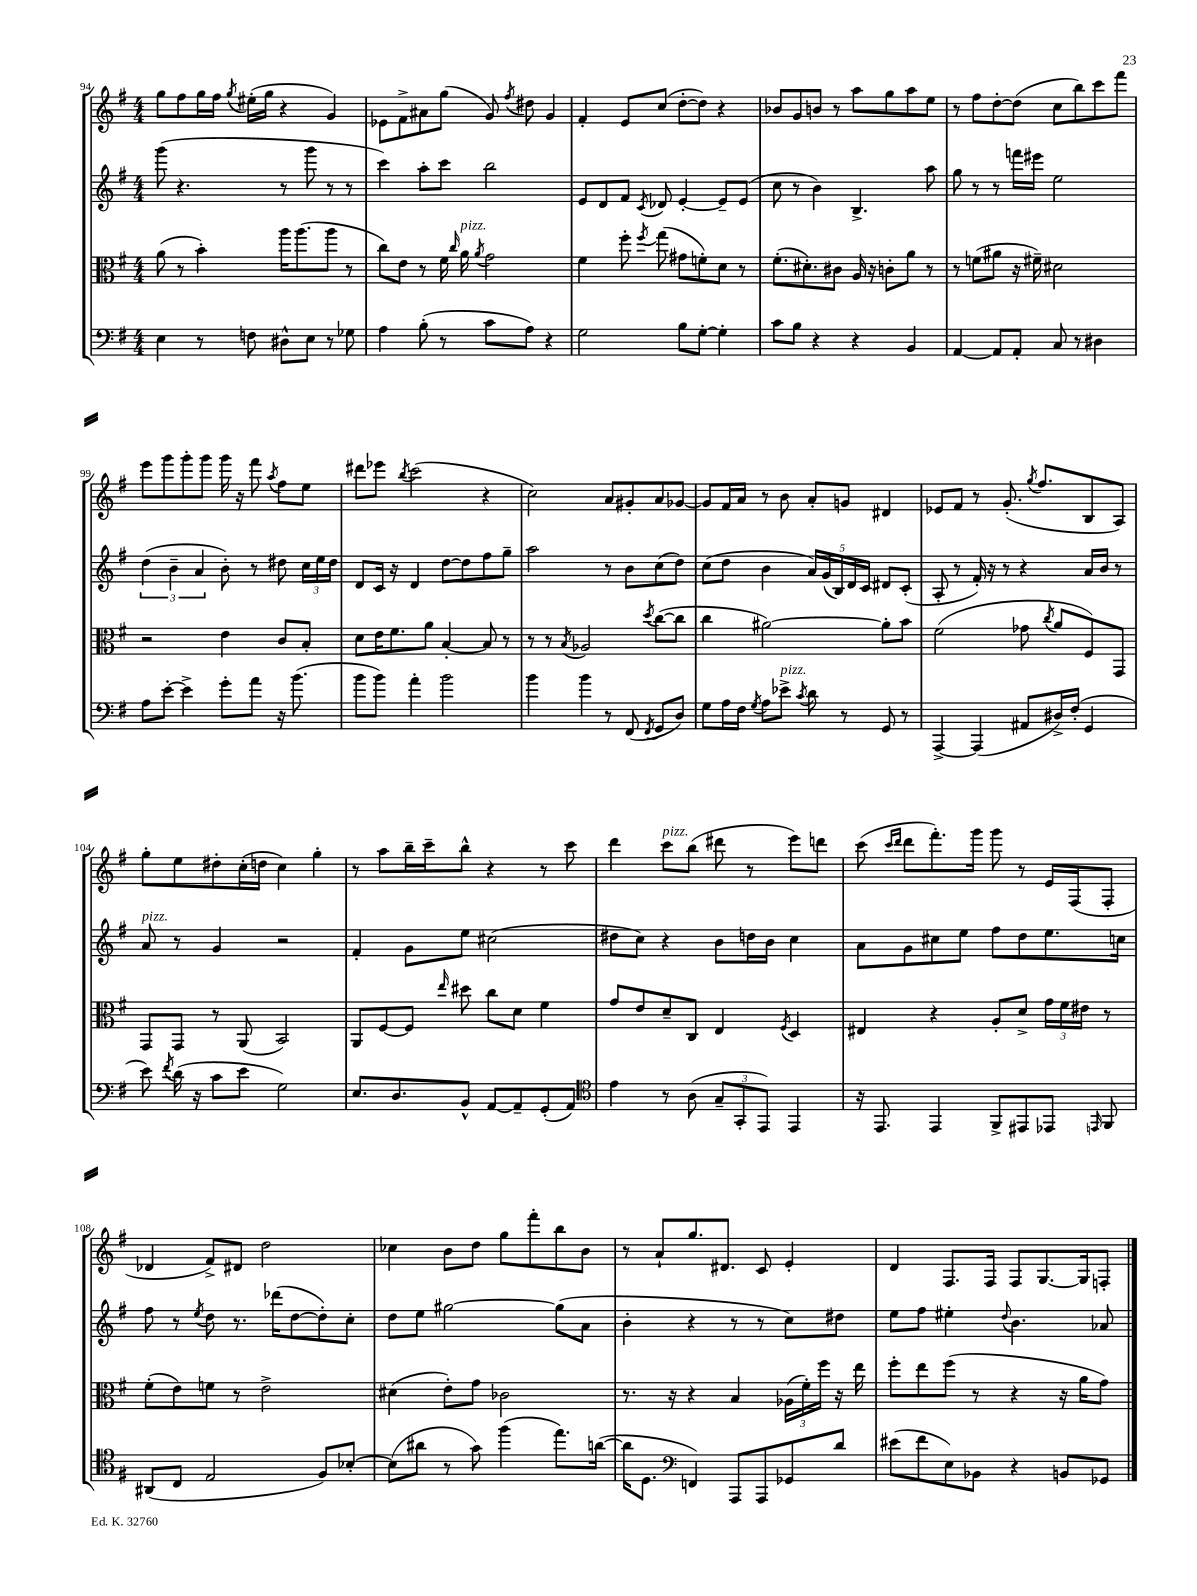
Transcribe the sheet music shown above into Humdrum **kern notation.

**kern	**kern	**kern	**kern
*part4	*part3	*part2	*part1
*staff4	*staff3	*staff2	*staff1
*clefF4	*clefC3	*clefG2	*clefG2
*k[f#]	*k[f#]	*k[f#]	*k[f#]
*M4/4	*M4/4	*M4/4	*M4/4
=94	=94	=94	=94
4E\	(8a\	(8ggg\	8gg\L
.	8r	4.r	8ff#\
8r	4b'\)	.	16gg\L
.	.	.	16ff#\JJ
.	.	.	8qgg/
8Fn\	.	.	(16ee#X'\LL
.	.	.	16gg\JJ
8D#X^^\L	16aa\KL	8r	4r
.	(8.aa\	.	.
8E\J	.	8ggg\	.
8r	8aa\J	8r	4g/)
8G-X\	8r	8r	.
=95	=95	=95	=95
4A\	8cc\L)	4ccc\)	8e-X\L
.	8e\J	.	8f#^\
(8B'\	8r	8aa'\L	8a#X\
8r	16f#\	8ccc\J	(8gg\J
.	16qqcc/	.	.
!	!LO:TX:a:i:t=pizz.	!	!
.	16a\	.	.
.	8qa/	.	.
8c\L	2g\	2bb\	8g/)
.	.	.	8qff#/
8A\J)	.	.	8dd#X\
4r	.	.	4g/
=96	=96	=96	=96
2G\	4f#\	8e/L	4f#'/
.	.	8d/	.
.	8ff#'\	8f#/J	8e/L
.	8qff#/	8qc/	.
.	(8gg\	8d-X/	(8cc/J
8B\L	8g#X\L	[4e'/	[8dd'\L
[8G'\J	8fn'\)	.	8dd\J])
4G'\]	8d\J	8e~/L]	4r
.	8r	(8e/J	.
=97	=97	=97	=97
8c\L	(8.f#'\L	8cc\	8b-X/L
8B\J	.	8r	8g/
.	8.d#X'\)	.	.
4r	.	4b\)	8bn/J
.	8c#X\J	.	8r
4r	16A/	4.B^/	8aa\L
.	16r	.	.
.	8cn'\L	.	8gg\
4BB/	8a\J	.	8aa\
.	8r	8aa\	8ee\J
=98	=98	=98	=98
[4AA/	8r	8gg\	8r
.	(8fn\L	8r	8ff#\L
8AA/L]	8a#X\J	8r	[8dd'\
8AA'/J	16r	16fffn\LL	(8dd\J]
.	16f#X~\)	16eee#X\JJ	.
8C/	2d#X\	2ee\	8cc\L
8r	.	.	8bb\)
4D#X\	.	.	8ccc\
.	.	.	8fff#\J
!!LO:LB:g=z
=99	=99	=99	=99
8A\L	2r	(6dd\	8eee\L
[8e'\J	.	.	8ggg\
.	.	6b~\	.
4e^\]	.	.	8ggg'\
.	.	6a/	.
.	.	.	8ggg\J
8g'\L	4e\	8b'\)	16ggg\
.	.	.	16r
8a\J	.	8r	8fff#\
.	.	.	8qaa/
16r	8c/L	8dd#X\	8ff#\L
(8.b\	.	.	.
.	8B'/J	24cc\LL	8ee\J
.	.	24ee\	.
.	.	24dd#\JJ	.
=100	=100	=100	=100
8b\L	8d\L	8d/L	8ddd#X\L
8b\J)	16e\K	16c/Jk	8eee-X\J
.	8.f#\	16r	.
.	.	.	8qbb/
4a'\	.	4d/	(2ccc\
.	8a\J	.	.
2b\	[4B'/	[8dd\L	.
.	.	8dd\]	.
.	8B/]	8ff#\	4r
.	8r	8gg~\J	.
=101	=101	=101	=101
4b\	8r	2aa\	2cc\)
.	8r	.	.
.	8qB/	.	.
4b\	2A-X/	.	.
8r	.	8r	8a/L
(8FF#/	.	8b\L	8g#X'/
8qFF#/	8qdd/	.	.
8GG/L	([8cc\L	(8cc\	8a/
8D/J)	8cc\J]	8dd\J)	[8g-X/J
=102	=102	=102	=102
8G\L	4cc\	(8cc\L	8g-/L]
16A\L	.	8dd\J	16f#/L
16F#\JJ	.	.	16a/JJ
8qG/	.	.	.
8A\L	[2a#X\)	4b\	8r
!LO:TX:a:i:t=pizz.	!	!	!
8e-X^\J	.	.	8b\
8qc/	.	.	.
8d\	.	20a/LL)	8a'/L
.	.	(20g/	.
.	.	20B/)	.
8r	.	.	8gn/J
.	.	20d/	.
.	.	20c/JJ	.
8GG/	8a#'\L]	8d#X/L	4d#X/
8r	8b\J	(8c'/J	.
=103	=103	=103	=103
[4AAA^/	(2f#\	8A'/	8e-X/L
.	.	8r	8f#/J
(4AAA/]	.	16f#'/)	8r
.	.	16r	.
.	.	8r	(8.g'/
8AA#X/L	8g-X\	4r	.
.	.	.	8qgg/
.	.	.	8.ff#/L
.	8qcc/	.	.
16D#X^/L)	8a/L	.	.
(16F#'/JJ	.	.	.
4GG/	8F#/)	16a/LL	8B/
.	.	16b/JJ	.
.	8GG/J	8r	8A/J)
!!LO:LB:g=z
=104	=104	=104	=104
!	!	!LO:TX:a:i:t=pizz.	!
8e\)	8GG/L	8a/	8gg'\L
8qf#/	.	.	.
(16d\	8GG/J	8r	8ee\
16r	.	.	.
8c\L	8r	4g/	8dd#X'\
8e\J	(8AA/	.	(16cc'\L
.	.	.	16ddn\JJ
2G\)	2BB/)	2r	4cc\)
.	.	.	4gg'\
=105	=105	=105	=105
8.E/L	8AA/L	4f#'/	8r
.	[8F#/	.	8aa\L
8.D/	.	.	.
.	8F#/J]	8g\L	16bb~\L
.	.	.	16ccc~\J
.	16qqee/	.	.
8BB^^/J	8dd#X\	8ee\J	8bb^^\J
[8AA/L	8cc\L	(2cc#X\	4r
8AA~/]	8d\J	.	.
(8GG'/	4f#\	.	8r
8AA/J)	.	.	8ccc\
=106	=106	=106	=106
*clefC4	*	*	*
4e\	8g/L	8dd#X\L	4ddd\
.	8e/	8cc\J)	.
!	!	!	!LO:TX:a:i:t=pizz.
8r	8d~/	4r	8ccc\L
(8A\	8C/J	.	(8bb\J
12G~/L	4E/	8b\L	8ddd#X\
12GG'/	.	.	.
.	.	16ddn\L	8r
12EE/J)	.	.	.
.	.	16b\JJ	.
.	8qF#/	.	.
4EE/	4D/	4cc\	8eee\L)
.	.	.	8dddn\J
=107	=107	=107	=107
16r	4E#X/	8a\L	(8ccc\
8.EE/	.	.	.
.	.	.	16qqccc/LL
.	.	.	16qqddd/JJ
.	.	8g\	8ddd\L
4EE/	4r	8cc#X\	8.fff#'\)
.	.	8ee\J	.
.	.	.	16ggg\Jk
8FF#^/L	8A'/L	8ff#\L	8ggg\
8EE#X/	8d^/J	8dd\	8r
8EE-X/J	24g\LL	8.ee\	16e/LL
.	24f#\	.	.
.	.	.	(16F#/J
.	24e#X\JJ	.	.
16qqEEn/	.	.	.
8FF#/	8r	.	8F#'/J
.	.	16ccn\Jk	.
!!LO:LB:g=z
=108	=108	=108	=108
(8AA#X/L	(8f#'\L	8ff#\	4d-X/
8C/J	8e\)	8r	.
.	.	8qee/	.
2E/	8fn\J	8dd\	8f#^/L)
.	8r	8.r	8d#X/J
.	2e^\	.	2dd\
.	.	(16ddd-X\KL	.
.	.	[8dd\	.
8F#/L)	.	8dd'\])	.
[8B-X'/J	.	8cc'\J	.
=109	=109	=109	=109
(8B-\L]	(4d#X\	8dd\L	4cc-X\
8a#X\J	.	8ee\J	.
8r	8e'\L)	[2gg#X\	8b\L
8g\)	8g\J	.	8dd\J
(4ff#\	2c-X\	.	8gg\L
.	.	.	8fff#'\
8.ee\L)	.	(8gg#\L]	8bb\
.	.	8a\J	8b\J
([16an\Jk	.	.	.
=110	=110	=110	=110
16a\KL]	8.r	4b'\	8r
8.D\J	.	.	.
.	.	.	8a`/L
.	16r	.	.
*clefF4	*	*	*
4FFn/)	4r	4r	8.gg/
.	.	.	8.d#X/J
8AAA/L	4B/	8r	.
8AAA/	.	8r	8c/
8GG-X/	(24A-X\LL	8cc\L)	4e'/
.	24f#'\)	.	.
.	24ff#\JJ	.	.
8d/J	16r	8dd#X\J	.
.	16ee\	.	.
=111	=111	=111	=111
(8e#X\L	8ff#'\L	8ee\L	4d/
8f#\	8ee\	8ff#\J	.
8E\)	(8ff#\J	4ee#X'\	8.F#/L
8BB-X\J	8r	.	.
.	.	.	16F#/Jk
.	.	8qqdd/	.
4r	4r	4.b\	8F#/L
.	.	.	[8.G/
8BBn/L	16r	.	.
.	16a\KL	.	16G/k]
8GG-X/J	8g\J)	8a-X/	8Fn'/J
==	==	==	==
*-	*-	*-	*-
